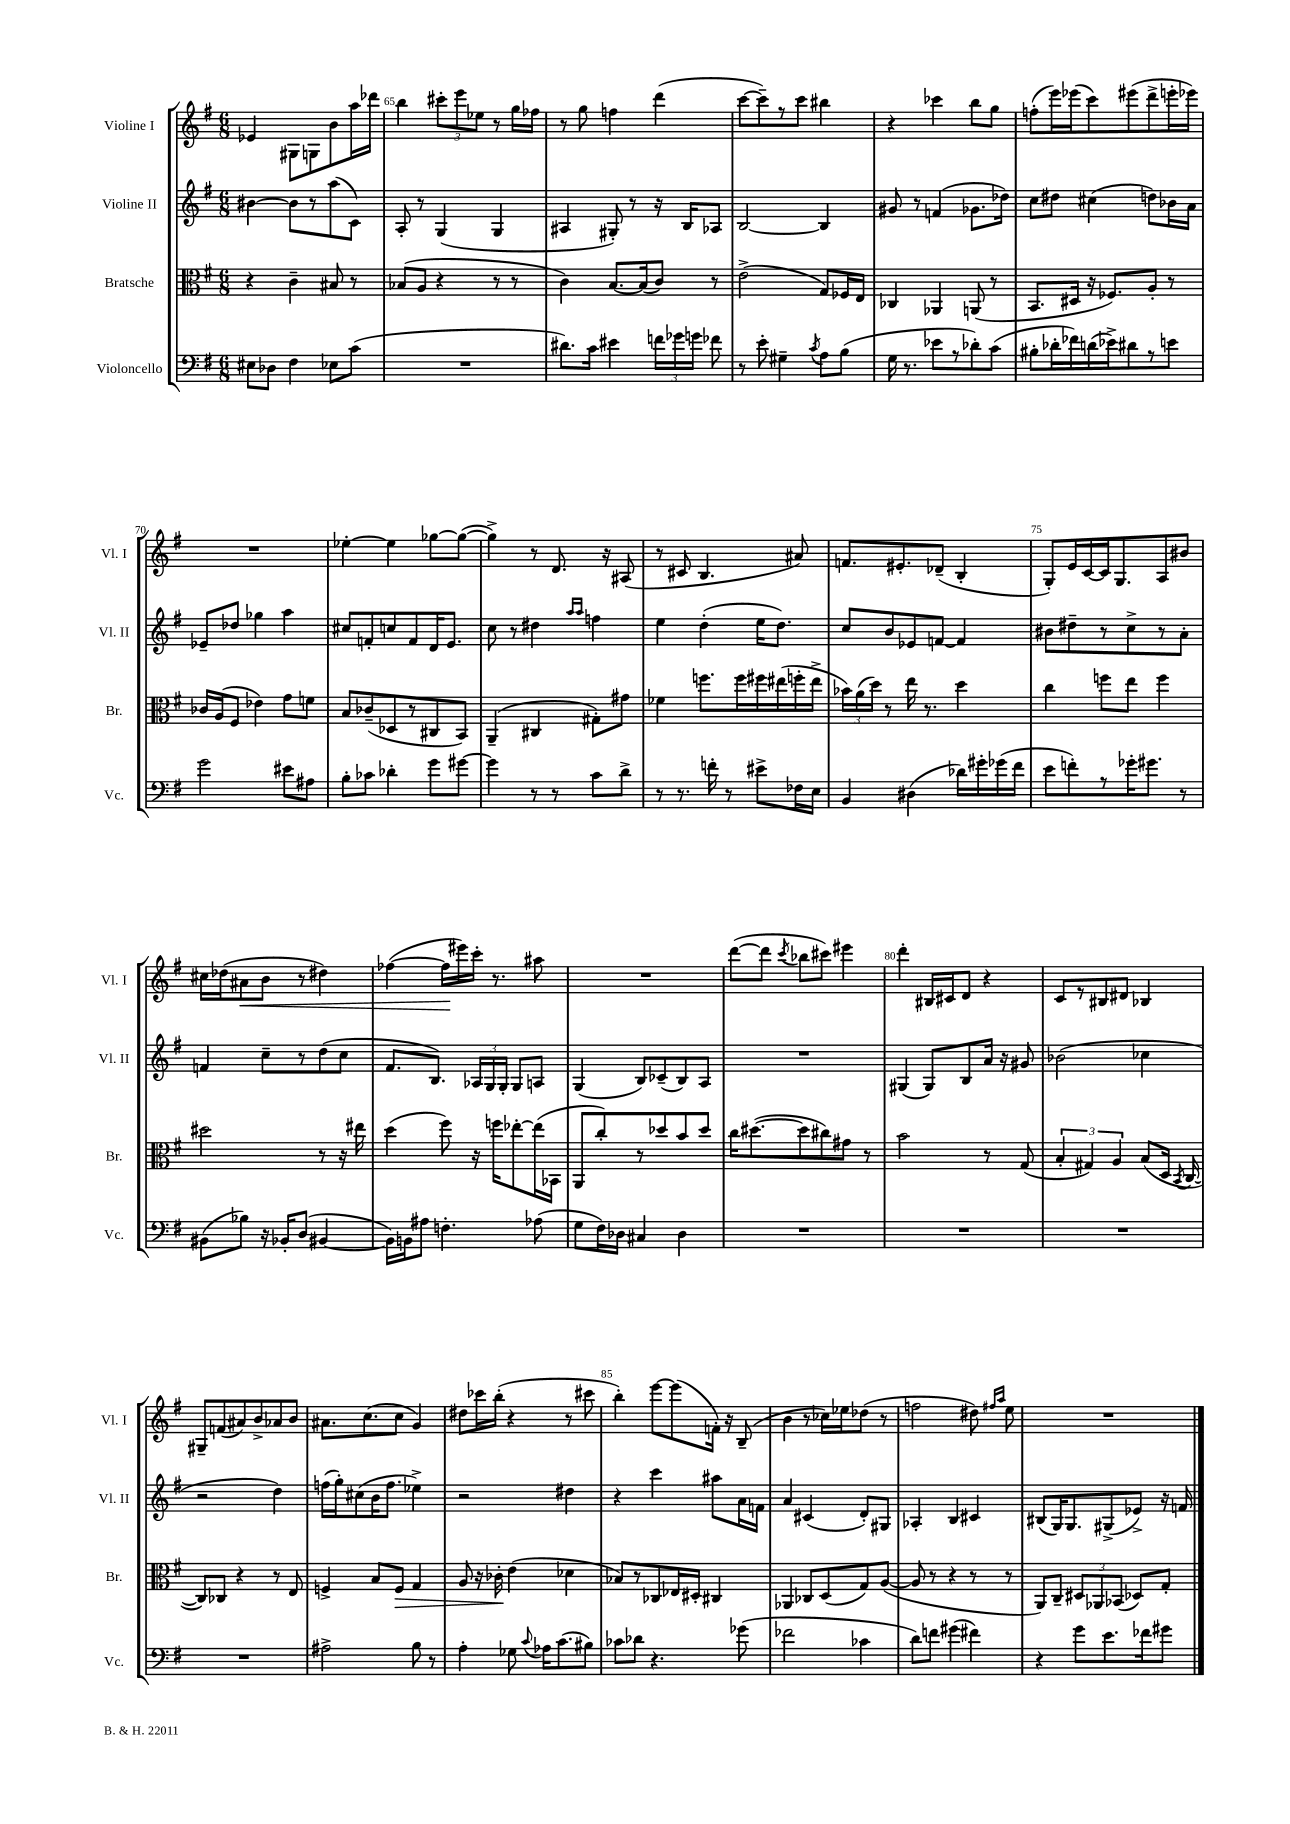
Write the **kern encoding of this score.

**kern	**kern	**kern	**kern
*staff4	*staff3	*staff2	*staff1
*clefF4	*clefC3	*clefG2	*clefG2
*k[f#]	*k[f#]	*k[f#]	*k[f#]
*M6/8	*M6/8	*M6/8	*M6/8
8E#	4r	[4b#	4e-
8D-	.	.	.
4F#	4c~	8b#]	8G#
.	.	8r	8G
8E-	8B#	(8aa	8b
(8c	8r	8c)	16aa
.	.	.	16ddd-
=	=	=	=
2.r	(8B-	8A'	4bb
.	8A	8r	.
.	4r	(4G	12ccc#'
.	.	.	12eee
.	.	.	12ee-
.	8r	4G	8r
.	8r	.	16gg
.	.	.	16ff-
=	=	=	=
8.d#)	4c)	4A#	8r
.	.	.	8gg
16c	.	.	.
4e#	[8.B	8G#')	4ff
.	.	8r	.
.	(16B]	.	.
24f	8c)	16r	(4ddd
24g-	.	.	.
.	.	16B	.
24g	.	.	.
8f-	8r	8A-	.
=	=	=	=
8r	(2e^	[2B	[8ccc
8e'	.	.	8ccc~])
4G#~	.	.	8r
.	.	.	8ccc
8qc	.	.	.
8A	8G)	4B]	4bb#
(8B	16F-	.	.
.	16E	.	.
=	=	=	=
16G	4C-	8g#	4r
8.r	.	.	.
.	.	8r	.
8e-	4AA-	(4f	4ccc-
8r	.	.	.
8d-')	(8AA	8.g-	8bb
(8c	8r	.	8gg
.	.	16dd-)	.
=	=	=	=
8B#'	8.BB	8cc	(8ff'
16d-'	.	8dd#	16eee)
16f-)	16D#	.	(16eee-
(16d	16r	(4cc#	8ccc)
16e-^)	8.F-)	.	.
8d#	.	.	(8eee#
8r	8A'	8dd)	8ddd^
8e	8r	16b-	16eee'
.	.	16a	16eee-)
=	=	=	=
2g	16c-	8e-~	2.r
.	(16A	.	.
.	8F#	8dd-	.
.	4e-)	4gg-	.
8e#	8g	4aa	.
8A#	8f	.	.
=	=	=	=
8B'	8B	8cc#	[4ee-'
8c-	(8c-~	8f'	.
4d-'	8D-	8cc	4ee-]
.	8r	8f	.
8g	8C#	16d	[8gg-
.	.	8.e	.
[8g#	8BB)	.	(8gg-_
=	=	=	=
4g#]	(4AA~	8cc	4gg-^])
.	.	8r	.
8r	4C#	4dd#	8r
8r	.	.	8.d
.	.	16qqaa	.
.	.	16qqaa	.
8c	8G#')	4ff	.
.	.	.	16r
8d^	8g#	.	(8A#
=	=	=	=
8r	4f-	4ee	8r
8.r	.	.	8c#
.	8.ff	(4dd'	4.B
16f'	.	.	.
8r	.	.	.
.	16ff	.	.
8e#^	16ff#	16ee	.
.	(16ee#	8.dd)	.
16F-	16ff'	.	8a#)
16E	16ee#^	.	.
=	=	=	=
4BB	24b-)	8cc	8.f
.	(24a	.	.
.	24dd)	.	.
.	8r	8b	.
.	.	.	8.e#'
(4D#	16ee	8e-	.
.	8.r	.	.
.	.	[8f	(8d-~
16d-)	4dd	4f]	4B'
16g#'	.	.	.
(16g-	.	.	.
16f#	.	.	.
=	=	=	=
8e	4cc	8b#	8G')
8f')	.	8dd#~	16e
.	.	.	[16c
8r	8ff	8r	16c]
.	.	.	8.G
16g-'	8ee	8cc^	.
8.g#	.	.	.
.	4ff	8r	8A
8r	.	8a'	8b#
=	=	=	=
(8BB#	2dd#	4f	16cc#
.	.	.	(16dd-
8B-)	.	.	8a#
16r	.	8cc~	8b
16BB-'	.	.	.
(8D	.	8r	8r
[4BB#	8r	(8dd	4dd#)
.	16r	8cc	.
.	16ee#	.	.
=	=	=	=
16BB#])	(4dd	8.f#	([4ff-
16BB	.	.	.
8A#	.	.	.
.	.	8.B)	.
4.F'	8ff#)	.	16ff-]
.	.	.	16eee#)
.	16r	24A-	16ccc'
.	.	24G	.
.	16ff	.	8.r
.	.	24G'	.
.	[8ee-'	8G	.
(8A-	(16ee-]	8A	8aa#
.	16BB-	.	.
=	=	=	=
8G	8AA	(4G	2.r
16F#)	8cc')	.	.
16D-	.	.	.
4C#	8r	8B)	.
.	8dd-	(8c-~	.
4D-	8b	8B)	.
.	8dd-	8A	.
=	=	=	=
2.r	16cc	2.r	([8ddd
.	([8.dd#	.	.
.	.	.	8ddd]
.	.	.	8qccc
.	8dd#]	.	8bb-
.	8cc#)	.	8ccc#)
.	8g#	.	4eee#
.	8r	.	.
=	=	=	=
2.r	2b	(4G#	4ddd'
.	.	8G#)	16B#
.	.	.	16c#
.	.	8B	8d
.	8r	16a	4r
.	.	16r	.
.	(8G	8g#	.
=	=	=	=
2.r	6B'	(2b-	8c
.	.	.	8r
.	6G#)	.	.
.	.	.	8B#
.	6A	.	.
.	.	.	8d#
.	(8B	4cc-	4B-
.	16D	.	.
.	8qBB	.	.
.	[16C	.	.
=	=	=	=
2.r	8C])	2r	8G#~
.	8C-	.	(8f
.	4r	.	8a#)
.	.	.	8b^
.	8r	4dd)	8a-
.	8E	.	8b
=	=	=	=
2A#^	4F^	(16ff	8.a#
.	.	16gg')	.
.	.	(8cc#	.
.	.	.	(8.cc
.	8B	16b	.
.	.	8.ff	.
.	8F	.	8cc
8B	4G	4ee-^)	4g)
8r	.	.	.
=	=	=	=
4A'	8A	2r	8dd#
.	16r	.	16ccc-
.	16c-'	.	(16bb'
8G-	(4e	.	4r
8qqc	.	.	.
16A-	.	.	.
(8.c	.	.	.
.	4d-	4dd#	8r
8B#)	.	.	8ccc#
=	=	=	=
8c-	8B-)	4r	4bb')
8d-	8r	.	.
4.r	8C-	4ccc	[8eee
.	16E-	.	(8eee]
.	16D#'	.	.
.	4C#	8aa#	16f')
.	.	.	16r
(8g-	.	16a	(8B~
.	.	16f	.
=	=	=	=
2f-	4AA-	4a	4b
.	8C-	(4c#	8r
.	(8D	.	16cc-)
.	.	.	16ee-
4c-	8G)	8d')	(8dd-
.	([8A	8G#	8r
=	=	=	=
8d)	8A]	4A-'	2ff
8f	8r	.	.
(4g#	4r	4B	.
4f#)	8r	4c#	8dd#)
.	.	.	16qqff#
.	.	.	16qqaa
.	8r	.	8ee
=	=	=	=
4r	8AA)	(8B#	2.r
.	8C~	16G)	.
.	.	8.G	.
8g	12D#	.	.
.	12AA-	.	.
8.e	.	(8G#^	.
.	(12BB-	.	.
.	8D-)	8e-^)	.
16f-	.	.	.
8g#	8G'	16r	.
.	.	16f	.
==	==	==	==
*-	*-	*-	*-
